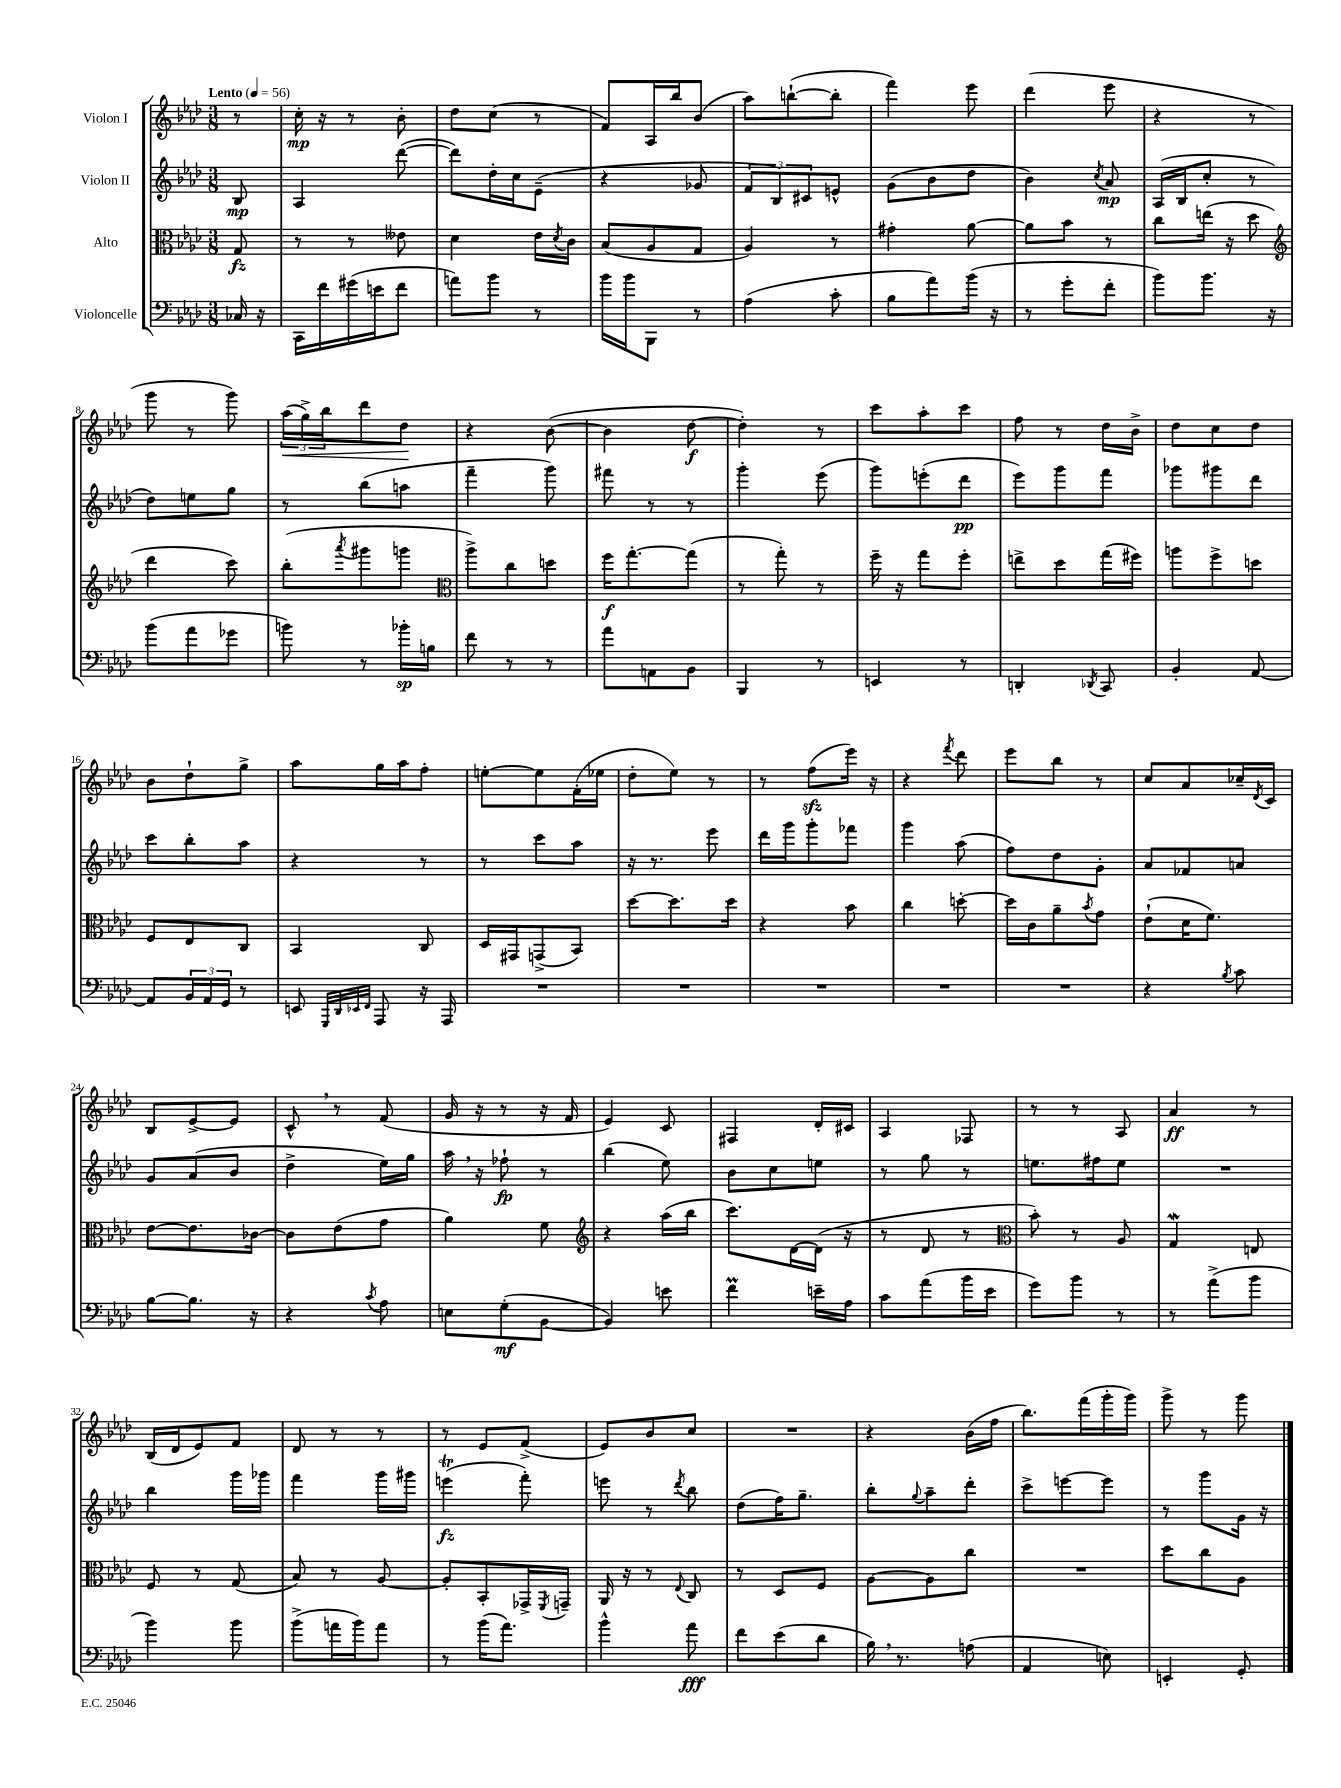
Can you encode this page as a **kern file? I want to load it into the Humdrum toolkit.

**kern	**dynam	**kern	**dynam	**kern	**dynam	**kern	**dynam
*part4	*part4	*part3	*part3	*part2	*part2	*part1	*part1
*staff4	*staff4	*staff3	*staff3	*staff2	*staff2	*staff1	*staff1
*I"Violoncelle	*	*I"Alto	*	*I"Violon II	*	*I"Violon I	*
*clefF4	*	*clefC3	*	*clefG2	*	*clefG2	*
*k[b-e-a-d-]	*	*k[b-e-a-d-]	*	*k[b-e-a-d-]	*	*k[b-e-a-d-]	*
*M3/8	*	*M3/8	*	*M3/8	*	*M3/8	*
*MM56	*	*MM56	*	*MM56	*	*MM56	*
=	=	=	=	=	=	=	=
!	!	!	!	!	!	!LO:TX:a:B:t=Lento	!
16C-X/	.	8G/	fz	8B-/	mp	8r	.
16r	.	.	.	.	.	.	.
=1	=1	=1	=1	=1	=1	=1	=1
16CC\LL	.	8r	.	4A-/	.	16cc'\	mp
16f\	.	.	.	.	.	16r	.
(16g#X\	.	8r	.	.	.	8r	.
16en\J	.	.	.	.	.	.	.
8f\J	.	8e--X\	.	([8ddd-\	.	8b-'\	.
=2	=2	=2	=2	=2	=2	=2	=2
8an\L)	.	4d-\	.	8ddd-\L])	.	8dd-\L	.
8b-\J	.	.	.	16dd-'\L	.	(8cc\J	.
.	.	.	.	16cc\J	.	.	.
8r	.	16e-\LL	.	(8e-~\J	.	8r	.
.	.	8qd-/	.	.	.	.	.
.	.	16c\JJ	.	.	.	.	.
=3	=3	=3	=3	=3	=3	=3	=3
16b-\LL	.	(8B-/L	.	4r	.	8f/L)	.
16b-\J	.	.	.	.	.	.	.
8BBB-\J	.	8A-/	.	.	.	16A-/L	.
.	.	.	.	.	.	16bb-/J	.
8r	.	8G/J	.	8g-X/	.	(8b-/J	.
=4	=4	=4	=4	=4	=4	=4	=4
(4A-\	.	4A-/)	.	12f/L	.	8aa-\L)	.
.	.	.	.	12B-/)	.	.	.
.	.	.	.	.	.	([8bbn`\	.
.	.	.	.	12c#X/	.	.	.
8c'\	.	8r	.	8en^^/J	.	8bb'\J]	.
=5	=5	=5	=5	=5	=5	=5	=5
8B-\L	.	4g#X'\	.	(8g\L	.	4fff\)	.
8a-\)	.	.	.	8b-\	.	.	.
(16b-\Jk	.	[8a-\	.	8dd-\J	.	8eee-\	.
16r	.	.	.	.	.	.	.
=6	=6	=6	=6	=6	=6	=6	=6
8r	.	8a-\L]	.	4b-\)	.	(4ddd-\	.
8g'\L	.	8b-\J	.	.	.	.	.
.	.	.	.	8qcc/	.	.	.
8f'\J	.	8r	.	8a-/	mp	8eee-\	.
=7	=7	=7	=7	=7	=7	=7	=7
8b-\L)	.	8cc\L	.	(16A-/LL	.	4r	.
.	.	.	.	16B-/J	.	.	.
8.b-\J	.	(16een\Jk	.	8cc'/J	.	.	.
.	.	16r	.	.	.	.	.
.	.	8dd-\	.	8r	.	8r	.
16r	.	.	.	.	.	.	.
!!LO:LB:g=z
=8	=8	=8	=8	=8	=8	=8	=8
*	*	*clefG2	*	*	*	*	*
(8b-\L	.	4ddd-\	.	8dd-\L)	.	8ggg\	.
8a-\	.	.	.	8een\	.	8r	.
8g-X\J	.	8ccc\)	.	8gg\J	.	8ggg\)	.
=9	=9	=9	=9	=9	=9	=9	=9
!	!	!	!	!	!	!	!LO:HP:b
8bn\)	.	(8bb-'\L	.	8r	.	(24aa-\LL	<
.	.	.	.	.	.	24gg^\)	.
.	.	.	.	.	.	24bb-\J	.
.	.	8qaaa-/	.	.	.	.	.
8r	.	8ggg#X\	.	(8bb-\L	.	8ddd-\	.
16b-X'\LL	sp	8gggn\J	.	8aan\J	.	8dd-\J	.
16Bn\JJ	.	.	.	.	.	.	.
.	.	.	.	.	.	.	[
=10	=10	=10	=10	=10	=10	=10	=10
*	*	*clefC3	*	*	*	*	*
8f\	.	8aa-^\L)	.	4fff~\	.	4r	.
8r	.	8cc\	.	.	.	.	.
8r	.	8ddn\J	.	8ggg\)	.	([8b-\	.
=11	=11	=11	=11	=11	=11	=11	=11
8a-\L	.	16ff\KL	f	8fff#X\	.	4b-\]	.
.	.	[8.gg'\	.	.	.	.	.
8AAn\	.	.	.	8r	.	.	.
8BB-\J	.	(8gg\J]	.	8r	.	[8dd-\	f
=12	=12	=12	=12	=12	=12	=12	=12
4BBB-/	.	8r	.	4ggg'\	.	4dd-'\])	.
.	.	8gg'\)	.	.	.	.	.
8r	.	8r	.	(8eee-\	.	8r	.
=13	=13	=13	=13	=13	=13	=13	=13
4EEn/	.	16ff~\	.	8ggg\L)	.	8ccc\L	.
.	.	16r	.	.	.	.	.
.	.	8gg\L	.	(8eeen'\	.	8aa-'\	.
8r	.	8ff'\J	.	8ddd-\J	pp	8ccc\J	.
=14	=14	=14	=14	=14	=14	=14	=14
4DDn'/	.	8een^\L	.	8eee-\L)	.	8ff\	.
.	.	8dd-\	.	8ggg\	.	8r	.
8qDD-X/	.	.	.	.	.	.	.
8CC/	.	(16gg\L	.	8fff\J	.	16dd-\LL	.
.	.	16ff#X\JJ)	.	.	.	16b-^\JJ	.
=15	=15	=15	=15	=15	=15	=15	=15
4BB-'/	.	8aan\L	.	8ggg-X\L	.	8dd-\L	.
.	.	8ff^\	.	8ggg#X\	.	8cc\	.
[8AA-/	.	8ddn\J	.	8ddd-\J	.	8dd-\J	.
!!LO:LB:g=z
=16	=16	=16	=16	=16	=16	=16	=16
8AA-/L]	.	8F/L	.	8ccc\L	.	8b-\L	.
24BB-/L	.	8E-/	.	8bb-'\	.	8dd-`\	.
24AA-/	.	.	.	.	.	.	.
24GG/JJ	.	.	.	.	.	.	.
8r	.	8C/J	.	8aa-\J	.	8gg^\J	.
=17	=17	=17	=17	=17	=17	=17	=17
8EEn/	.	4BB-/	.	4r	.	8aa-\L	.
32qqGGG/LLL	.	.	.	.	.	.	.
32qqDD-/	.	.	.	.	.	.	.
32qqEE-X/	.	.	.	.	.	.	.
32qqFF/JJJ	.	.	.	.	.	.	.
8AAA-/	.	.	.	.	.	16gg\L	.
.	.	.	.	.	.	16aa-\J	.
16r	.	8C/	.	8r	.	8ff'\J	.
16AAA-/	.	.	.	.	.	.	.
=18	=18	=18	=18	=18	=18	=18	=18
4.r	.	16D-/LL	.	8r	.	[8een'\L	.
.	.	16GG#X/J	.	.	.	.	.
.	.	(8GGn^/	.	8ccc\L	.	8ee\]	.
.	.	8BB-/J)	.	8aa-\J	.	(16f'\L	.
.	.	.	.	.	.	16ee-X\JJ	.
=19	=19	=19	=19	=19	=19	=19	=19
4.r	.	[8dd-\L	.	16r	.	8dd-'\L	.
.	.	.	.	8.r	.	.	.
.	.	8.dd-\]	.	.	.	8ee-\J)	.
.	.	.	.	8eee-\	.	8r	.
.	.	16dd-\Jk	.	.	.	.	.
=20	=20	=20	=20	=20	=20	=20	=20
4.r	.	4r	.	16ddd-\LL	.	8r	.
.	.	.	.	16ggg\J	.	.	.
.	.	.	.	8ggg'\	.	(8ffzz\L	.
.	.	8b-\	.	8fff-X\J	.	16eee-\Jk)	.
.	.	.	.	.	.	16r	.
=21	=21	=21	=21	=21	=21	=21	=21
4.r	.	4cc\	.	4ggg\	.	4r	.
.	.	.	.	.	.	8qfff/	.
.	.	[8ddn'\	.	(8aa-\	.	8ddd-\	.
=22	=22	=22	=22	=22	=22	=22	=22
4.r	.	16dd\LL]	.	8ff\L)	.	8eee-\L	.
.	.	16c\J	.	.	.	.	.
.	.	8a-~\	.	8dd-\	.	8bb-\J	.
.	.	8qb-/	.	.	.	.	.
.	.	8g\J	.	8g'\J	.	8r	.
=23	=23	=23	=23	=23	=23	=23	=23
4r	.	(8e-`\L	.	8a-/L	.	8cc/L	.
.	.	16d-\K	.	8f-X/	.	8a-/	.
.	.	8.f\J)	.	.	.	.	.
8qB-/	.	.	.	.	.	.	.
8c\	.	.	.	8an/J	.	16cc-X~/L	.
.	.	.	.	.	.	8qd-/	.
.	.	.	.	.	.	16c/JJ	.
!!LO:LB:g=z
=24	=24	=24	=24	=24	=24	=24	=24
[8B-\L	.	[8e-\L	.	8g/L	.	8B-/L	.
8.B-\J]	.	8.e-\]	.	(8a-/	.	[8e-^/	.
.	.	.	.	8b-/J	.	8e-/J]	.
16r	.	[16c-X\Jk	.	.	.	.	.
=25	=25	=25	=25	=25	=25	=25	=25
4r	.	8c-\L]	.	4dd-^\	.	8c^^,/	.
.	.	(8e-\	.	.	.	8r	.
8qc/	.	.	.	.	.	.	.
8A-\	.	8g\J	.	16ee-\LL)	.	(8f/	.
.	.	.	.	16gg\JJ	.	.	.
=26	=26	=26	=26	=26	=26	=26	=26
8En\L	.	4a-\)	.	16aa-,\	.	16g/	.
.	.	.	.	16r	.	16r	.
(8G'\	mf	.	.	8ff-X`\	fp	8r	.
[8BB-\J	.	8f\	.	8r	.	16r	.
.	.	.	.	.	.	16f/	.
=27	=27	=27	=27	=27	=27	=27	=27
*	*	*clefG2	*	*	*	*	*
4BB-/])	.	4r	.	(4bb-\	.	4e-/)	.
8en\	.	(16aa-\LL	.	8ee-\)	.	8c/	.
.	.	16bb-\JJ	.	.	.	.	.
=28	=28	=28	=28	=28	=28	=28	=28
4fM\	.	8.ccc\L)	.	8b-\L	.	4F#X/	.
.	.	.	.	8cc\	.	.	.
.	.	[16d-\L	.	.	.	.	.
16en~\LL	.	(16d-\JJ]	.	8een\J	.	16d-'/LL	.
16A-\JJ	.	16r	.	.	.	16c#X/JJ	.
=29	=29	=29	=29	=29	=29	=29	=29
8c\L	.	8r	.	8r	.	4A-/	.
(8a-\	.	8d-/	.	8gg\	.	.	.
16b-\L	.	8r	.	8r	.	8F-X/	.
16e-\JJ	.	.	.	.	.	.	.
=30	=30	=30	=30	=30	=30	=30	=30
*	*	*clefC3	*	*	*	*	*
8g\L)	.	8b-'\)	.	8.een\L	.	8r	.
8b-\J	.	8r	.	.	.	8r	.
.	.	.	.	16ff#X\k	.	.	.
8r	.	8A-/	.	8ee\J	.	8A-/	.
=31	=31	=31	=31	=31	=31	=31	=31
8r	.	4GW/	.	4.r	.	4a-/	ff
(8a-^\L	.	.	.	.	.	.	.
8b-\J	.	8En/	.	.	.	8r	.
!!LO:LB:g=z
=32	=32	=32	=32	=32	=32	=32	=32
4b-\)	.	8F/	.	4bb-\	.	(16B-/LL	.
.	.	.	.	.	.	16d-/J	.
.	.	8r	.	.	.	8e-/)	.
8b-\	.	(8G/	.	16ggg\LL	.	8f/J	.
.	.	.	.	16ggg-X\JJ	.	.	.
=33	=33	=33	=33	=33	=33	=33	=33
(8b-^\L	.	8B-/)	.	4fff\	.	8d-/	.
16an\L	.	8r	.	.	.	8r	.
16b-\J)	.	.	.	.	.	.	.
8a\J	.	[8A-/	.	16ggg\LL	.	8r	.
.	.	.	.	16ggg#X\JJ	.	.	.
=34	=34	=34	=34	=34	=34	=34	=34
8r	.	8A-'/L]	.	(4eeent\	fz	8r	.
(16b-\KL	.	8BB-'/	.	.	.	8e-/L	.
8.a-\J)	.	.	.	.	.	.	.
.	.	16GG-X^/L	.	8fff'\)	.	(8f^/J	.
.	.	8qFF/	.	.	.	.	.
.	.	16GGn~/JJ	.	.	.	.	.
=35	=35	=35	=35	=35	=35	=35	=35
4b-^^\	.	16AA-/	.	8eeen\	.	8e-/L)	.
.	.	16r	.	.	.	.	.
.	.	8r	.	8r	.	8b-/	.
.	.	8qqE-/	.	8qddd-/	.	.	.
8a-\	fff	8C/	.	8bb-\	.	8cc/J	.
=36	=36	=36	=36	=36	=36	=36	=36
8f\L	.	8r	.	(8dd-\L	.	4.r	.
(8e-\	.	8D-/L	.	16ff\K)	.	.	.
.	.	.	.	8.gg~\J	.	.	.
8d-\J	.	8F/J	.	.	.	.	.
=37	=37	=37	=37	=37	=37	=37	=37
16B-,\)	.	[8A-\L	.	8bb-'\L	.	4r	.
8.r	.	.	.	.	.	.	.
.	.	.	.	8qqgg/	.	.	.
.	.	8A-\]	.	8aa-~\	.	.	.
(8An\	.	8cc\J	.	8ddd-'\J	.	(16b-\LL	.
.	.	.	.	.	.	16ff\JJ	.
=38	=38	=38	=38	=38	=38	=38	=38
4AA-/	.	4.r	.	8ccc^\L	.	8.bb-\L)	.
.	.	.	.	[8eeen\	.	.	.
.	.	.	.	.	.	(16fff\L	.
8En\)	.	.	.	8eee\J]	.	16ggg'\	.
.	.	.	.	.	.	16ggg\JJ)	.
=39	=39	=39	=39	=39	=39	=39	=39
4EEn'/	.	8dd-\L	.	8r	.	8ggg^\	.
.	.	8cc\	.	8ggg\L	.	8r	.
8GG'/	.	8A-\J	.	16g\Jk	.	8ggg\	.
.	.	.	.	16r	.	.	.
==	==	==	==	==	==	==	==
*-	*-	*-	*-	*-	*-	*-	*-
